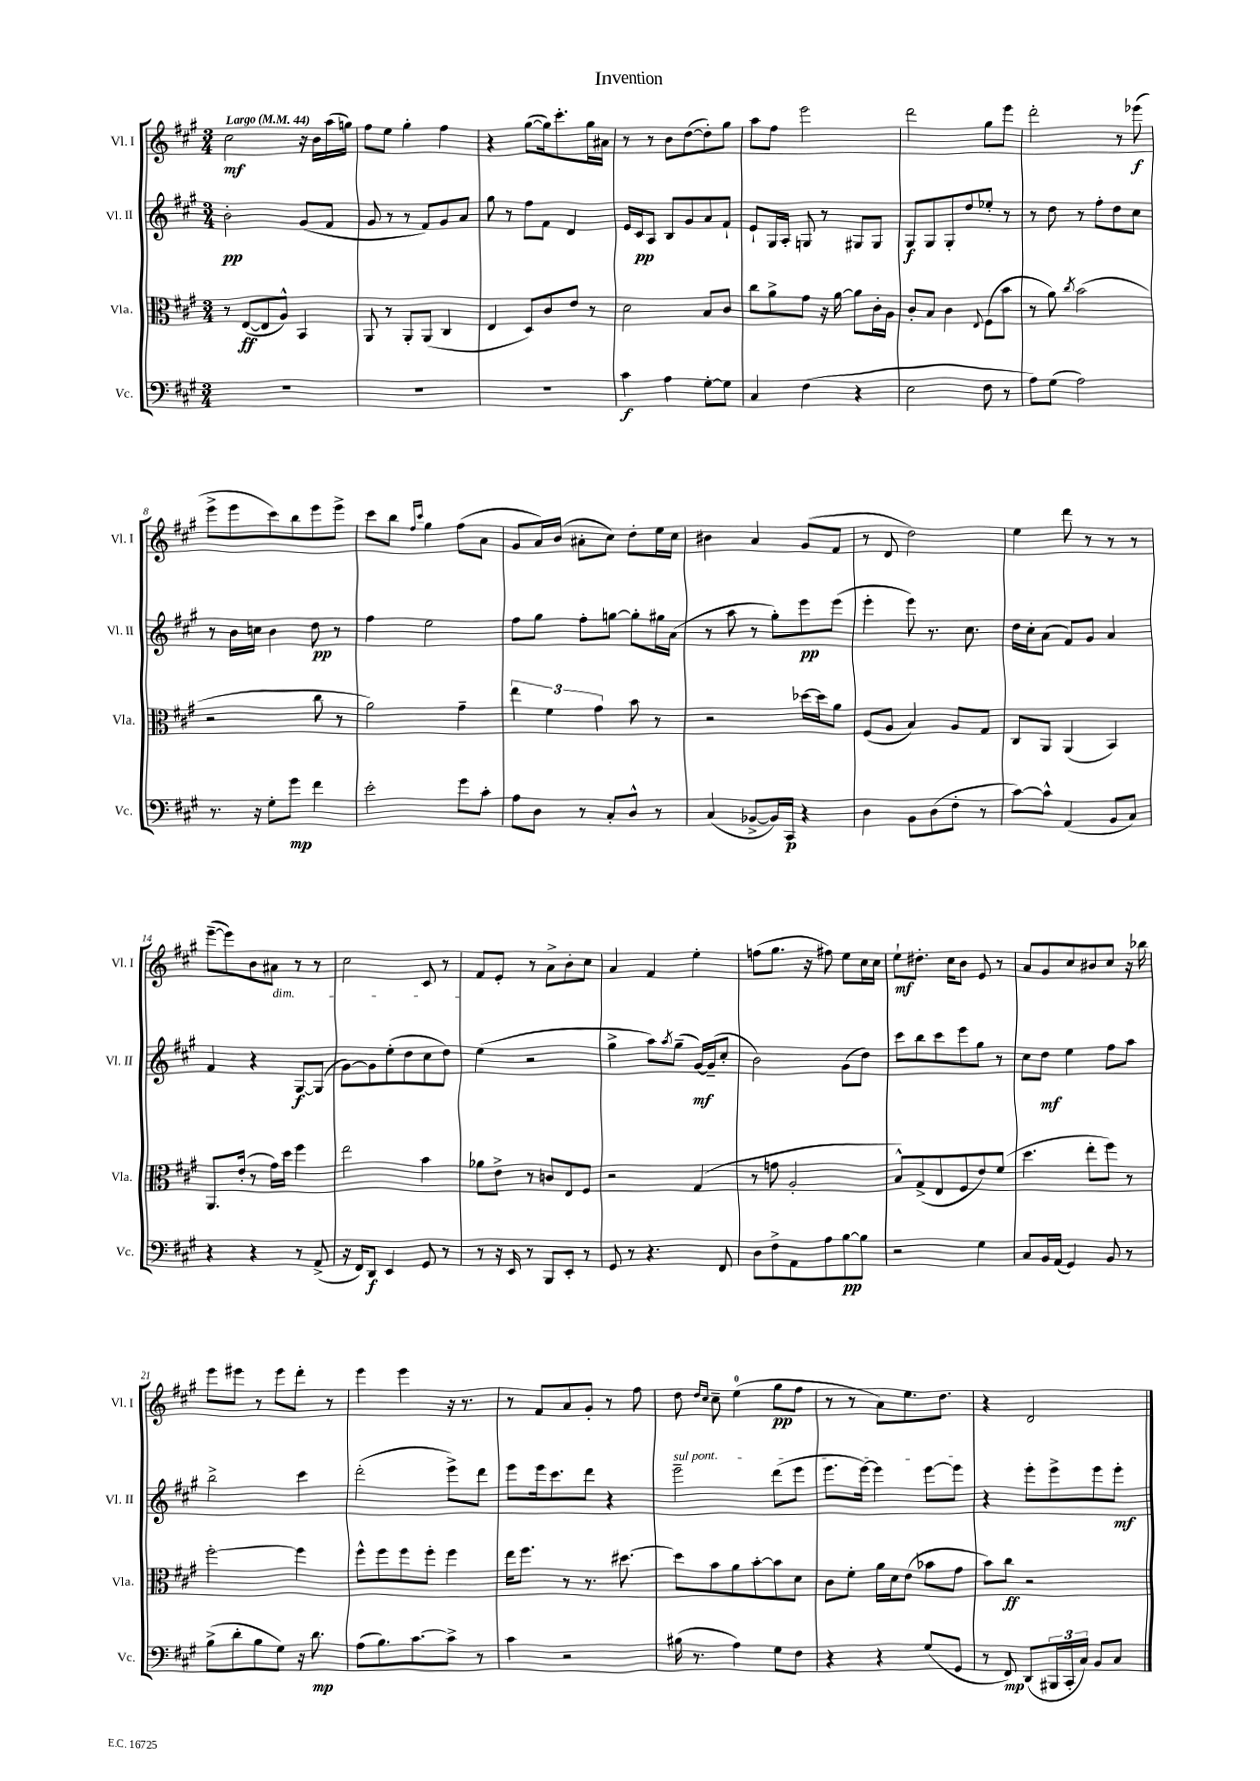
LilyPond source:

\header { title = "Invention" }
<<
\new StaffGroup <<
\new Staff = "s0" \with { instrumentName = "Vl. I" shortInstrumentName = "Vl. I" } {
    \clef treble \key a \major \numericTimeSignature \time 3/4 \tempo "Largo" 4 = 44
    cis''2\mf r16 b'16 a''16( g''16) |
    fis''8 e''8 gis''4-. fis''4 |
    r4 gis''8~( gis''16) cis'''8.-. gis''16 ais'16 |
    r8 r8 b'8 d''8~( d''8-.) gis''8 |
    a''8 fis''8 e'''2 |
    d'''2 gis''8 e'''8 |
    d'''2-. r8 ees'''8\f( |
    e'''8-> e'''8 cis'''8) b''8 e'''8 e'''8-> |
    cis'''8 b''8 \grace { fis''16 cis'''16 } gis''4 fis''8( a'8 |
    gis'8 a'16) b'16( ais'8-. cis''8) d''8-. e''16 cis''16 |
    bis'4 a'4 gis'8( fis'8 |
    r8 d'8 d''2) |
    e''4 d'''8 r8 r8 r8 |
    e'''8~--( e'''8) b'8 ais'8\dim r8 r8 |
    cis''2 cis'8 r8 |
    fis'8\! e'8-. r8 a'8-> b'8-. cis''8 |
    a'4 fis'4 e''4-. |
    f''8( gis''8. r16 fis''8) e''8 cis''16 cis''16 |
    e''8-!\mf dis''8.-. cis''16 b'8 e'8 r8 |
    a'8 gis'8 cis''8 bis'8 cis''8 r16 bes''16 |
    e'''8 eis'''8 r8 eis'''8 d'''8-. r8 |
    e'''4 e'''4 r16 r8. |
    r8 fis'8 a'8 gis'8-. r8 fis''8 |
    d''8 \grace { d''16 cis''16 } cis''8-- e''4-0( gis''8\pp fis''8 |
    r8 r8 a'8) e''8. d''8. |
    r4 d'2 \bar "|." |
}
\new Staff = "s1" \with { instrumentName = "Vl. II" shortInstrumentName = "Vl. II" } {
    \clef treble \key a \major \numericTimeSignature \time 3/4
    b'2-.\pp gis'8( fis'8 |
    gis'8 r8 r8 fis'8) gis'8 a'8 |
    gis''8 r8 fis''8 fis'8 d'4 |
    e'16 cis'16\pp a8 b8 gis'8 a'8 fis'8-! |
    e'8-! gis16 a16-. g8 r8 gis8 gis8 |
    gis8\f gis8 gis8-. d''8 ees''8-. r8 |
    r8 d''8 r8 fis''8-. d''8 cis''8 |
    r8 b'16 c''16 b'4 d''8\pp r8 |
    fis''4 e''2 |
    fis''8 gis''8 fis''8-. g''8~ g''8-. gis''16 a'16( |
    r8 a''8 r8 gis''8-.) e'''8\pp e'''8( |
    e'''4-. e'''8) r8. cis''8. |
    d''16 cis''16-. a'8( fis'8) gis'8 a'4 |
    fis'4 r4 gis8~\f gis8( |
    gis'8~) gis'8 e''8-.( d''8 cis''8 d''8) |
    e''4( r2 |
    gis''4-> a''8) \acciaccatura { a''8 } gis''8--( gis'16~\mf) gis'16--( cis''8-. |
    b'2) gis'8( d''8) |
    cis'''8 b''8 cis'''8 e'''8 gis''8 r8 |
    cis''8 d''8\mf e''4 fis''8 a''8 |
    b''2-> cis'''4 |
    d'''2-.( e'''8->) d'''8 |
    e'''8 e'''16 cis'''8. d'''8 r4 |
    \once \override TextSpanner.bound-details.left.text = \markup { \italic "sul pont." } e'''2--\startTextSpan d'''8( e'''8 |
    e'''8. e'''16~) e'''4 e'''8~ e'''8\stopTextSpan |
    r4 e'''8-. e'''8-> e'''8 e'''8-.\mf \bar "|." |
}
\new Staff = "s2" \with { instrumentName = "Vla." shortInstrumentName = "Vla." } {
    \clef alto \key a \major \numericTimeSignature \time 3/4
    r8 e8~\ff( e8 a8-^) b,4 |
    a,8 r8 a,8-. a,8( cis4 |
    e4 d8) cis'8 e'8 r8 |
    d'2 b8 cis'8 |
    cis''8 a'8-> gis'8 r16 a'16~ a'8 cis'16-. a16 |
    cis'8-. b8 cis'4 \appoggiatura { e8 } fis8( b'8 |
    r8 a'8) \acciaccatura { cis''8 } b'2( |
    r2 cis''8 r8 |
    a'2) gis'4-- |
    \tuplet 3/2 { e''4 fis'4 gis'4 } b'8 r8 |
    r2 des''16~ des''16 a'8 |
    fis8( a8 b4) a8 gis8 |
    cis8 a,8 a,4( b,4) |
    a,8. e'16-.( r8 gis'16) d''16 fis''4 |
    e''2 b'4 |
    aes'8 e'8-> r8 c'8 e8 fis8 |
    r2 gis4( |
    r8 g'8 a2-. |
    b8-^) gis8->( e8 fis8 e'8) fis'8( |
    d''4. e''8-. fis''8) r8 |
    fis''2~-. fis''4 |
    fis''8-^ fis''8 fis''8 fis''8-. fis''4 |
    e''16 fis''8. r8 r8. dis''8.~ |
    dis''8 b'8 a'8 b'8~-. b'8 d'8 |
    cis'8 fis'8-. a'16 d'16 e'8( bes'8 gis'8 |
    b'8) cis''8\ff r2 \bar "|." |
}
\new Staff = "s3" \with { instrumentName = "Vc." shortInstrumentName = "Vc." } {
    \clef bass \key a \major \numericTimeSignature \time 3/4
    R2. |
    R2. |
    R2. |
    cis'4\f a4 gis8~-. gis8 |
    cis4 fis4( r4 |
    e2 fis8 r8 |
    a8) gis8( a2) |
    r8. r16 gis8-. gis'8\mp fis'4 |
    e'2-. gis'8 cis'8-. |
    a8 d8 r8 cis8-. d8-^ r8 |
    cis4( bes,8~-> bes,16) cis,16\p r4 |
    d4 b,8 d8( fis8-. r8 |
    cis'8~) cis'8-^ a,4( b,8 cis8) |
    r4 r4 r8 a,8->( |
    r16 fis,16) d,8\f e,4 gis,8 r8 |
    r8 r16 e,16 r8 b,,8 e,8-. r8 |
    gis,8 r8 r4. fis,8 |
    d8 fis8-> a,8 a8 b8~\pp b8 |
    r2 gis4 |
    cis8 b,16 a,16( gis,4) b,8 r8 |
    b8->( d'8-. b8 gis8) r16 d'8.\mp |
    a8( b8.) cis'8.~ cis'8-> r8 |
    cis'4 r2 |
    bis16( r8. a4) gis8 fis8 |
    r4 r4 gis8( gis,8 |
    r8 fis,8\mp) d,8( \tuplet 3/2 { bis,,16 cis,16-. cis16) } b,8 cis8 \bar "|." |
}
>>
>>
